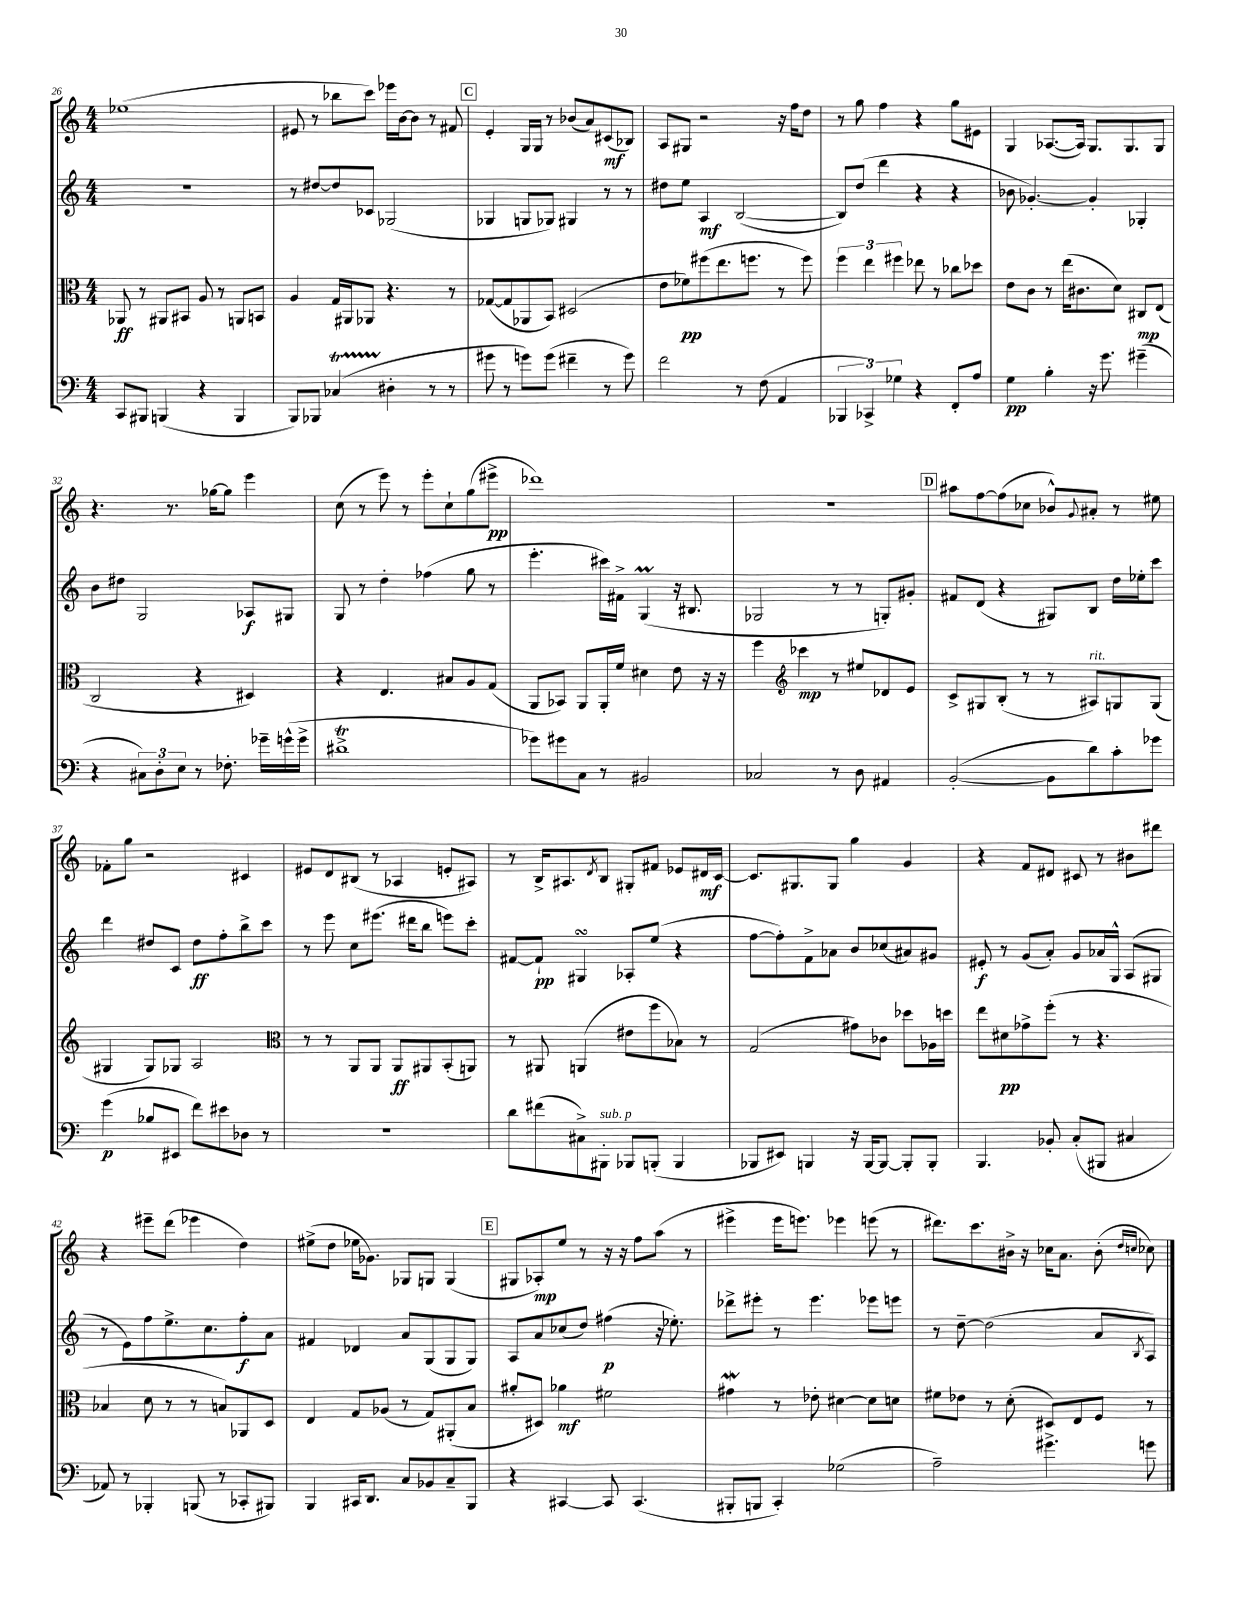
<<
\new StaffGroup <<
\new Staff = "s0" {
    \clef treble \key c \major \numericTimeSignature \time 4/4
    ees''1( |
    eis'8 r8 bes''8 c'''8) ees'''16 b'16~ b'8 r8 fis'8 |
    \mark \markup { \box "C" } e'4-. g16 g16 r8 bes'8( a'8) cis'8\mf( bes8) |
    a8 gis8 r2 r16 f''16 d''8 |
    r8 g''8 f''4 r4 g''8 eis'8 |
    g4 aes8.~( aes16) g8. g8. g8 |
    r4. r8. ges''16~ ges''8 e'''4 |
    c''8( r8 e'''8) r8 e'''8-. c''8-! g''8( eis'''8->\pp |
    des'''1) |
    R1 |
    \mark \markup { \box "D" } ais''8 f''8~ f''8( ces''8 bes'8-^) \appoggiatura { g'8 } ais'8-. r8 eis''8 |
    fes'8-. g''8 r2 cis'4 |
    eis'8 d'8 bis8( r8 aes4 e'8-. ais8) |
    r8 b16-> ais8. \acciaccatura { d'8 } b8 gis8-. fis'8 ees'8 dis'16\mf c'16~ |
    c'8. gis8. gis8 g''4 g'4 |
    r4 f'8 dis'8 cis'8 r8 bis'8 dis'''8 |
    r4 eis'''8-- d'''8( ees'''4 d''4) |
    eis''8->( d''8 ees''16 ges'8.) ges8 g8 g4( |
    \mark \markup { \box "E" } gis8 aes8-.\mp) e''8 r8 r16 r16 f''8 a''8( r8 |
    eis'''4-> eis'''16 e'''8.) ees'''4 e'''8( r8 |
    dis'''8.) c'''8. bis'16-> r16 ces''16 a'8. bis'8-.( \grace { d''16 c''16 } ces''8) \bar "|." |
}
\new Staff = "s1" {
    \clef treble \key c \major \numericTimeSignature \time 4/4
    r1 |
    r8 dis''8~ dis''8 ces'8 ges2( |
    \mark \markup { \box "C" } ges4 g8 ges8) gis4 r8 r8 |
    dis''8 e''8 a4\mf b2~( |
    b8) d''8( d'''4 r4 r4 |
    bes'8 ges'4.~-.) ges'4-. ges4-. |
    b'8 dis''8 g2 aes8\f gis8 |
    g8 r8 d''4-. fes''4( g''8 r8 |
    e'''4.-. cis'''16) fis'16-> g4\prall( r16 bis8. |
    ges2 r8 r8 g8-.) gis'8-. |
    \mark \markup { \box "D" } fis'8 d'8( r4 gis8) b8 d''16 ees''16-. c'''8 |
    d'''4 dis''8 c'8 dis''8\ff f''8-. b''8-> c'''8 |
    r8 e'''8 c''8 eis'''8.( dis'''16 b''8 e'''8) c'''8-. |
    fis'8~ fis'8-!\pp gis4\turn aes8-. e''8( r4 |
    f''8~ f''8-.) f'8-> aes'8 b'8 ces''8( ais'8) gis'8 |
    eis'8-.\f r8 g'8( a'8-.) g'8 aes'16 g16-^ a8( gis8 |
    r8 e'8) f''8 e''8.-> c''8. f''8-.\f a'8 |
    fis'4 des'4 a'8 g8( g8 g8) |
    \mark \markup { \box "E" } a8 a'8 ces''8( d''8) fis''4\p( r16 ees''8.-.) |
    des'''8-> eis'''8-. r8 eis'''4. ees'''8 e'''8 |
    r8 d''8~-- d''2( a'8 \acciaccatura { b8 } a8) \bar "|." |
}
\new Staff = "s2" {
    \clef alto \key c \major \numericTimeSignature \time 4/4
    aes,8\ff r8 ais,8 bis,8 a8 r8 a,8 b,8 |
    a4 g16 ais,16 aes,8 r4. r8 |
    \mark \markup { \box "C" } ges8~( ges8 aes,8 b,8) dis2( |
    e'8 fes'8\pp) fis''8( e''8. f''8. r8 f''8) |
    \tuplet 3/2 { f''4 e''4 fis''4 } ees''8 r8 ces''8 des''8 |
    e'8 c'8 r8 e''16( cis'8. d'8) cis8\mp e8( |
    c2 r4 dis4) |
    r4 e4. bis8 a8 g8( |
    a,8 bes,8) a,8 a,16-. f'16 dis'4 e'8 r16 r16 |
    f''4 \clef treble ces'''4\mp r8 eis''8 des'8 e'8 |
    \mark \markup { \box "D" } c'8-> gis8 b8-.( r8 r8 ais8^\markup { \italic "rit." }) g8 g8( |
    gis4 gis8) ges8 a2 |
    \clef alto r8 r8 a,8 a,8 a,8\ff ais,8 b,8-.( a,8) |
    r8 ais,8 a,4( eis'8 f''8 bes8) r8 |
    g2( gis'8) ces'8 des''8 aes16 d''16 |
    e''8 dis'8\pp ges'8-> f''8-.( r8 r4. |
    bes4 d'8 r8 r8 b8) aes,8 d8 |
    e4 g8 aes8( r8 g8) ais,8-.( b8 |
    \mark \markup { \box "E" } ais'8-. dis8) aes'4\mf fis'2 |
    gis'4\mordent r8 ees'8-. dis'4~ dis'8 d'8 |
    fis'8 ees'8 r8 d'8-.( dis8) e8 f8 r8 \bar "|." |
}
\new Staff = "s3" {
    \clef bass \key c \major \numericTimeSignature \time 4/4
    c,8 bis,,8 b,,4( r4 b,,4 |
    b,,8) bes,,8 ces4\startTrillSpan( dis4-.\stopTrillSpan r8 r8 |
    \mark \markup { \box "C" } gis'8 r8 g'8) g'8( fis'4-- r8 g'8) |
    f'2 r8 f8( a,4 |
    \tuplet 3/2 { bes,,4 ces,4->) ges4 } r4 f,8-. a8 |
    g4\pp b4-. r16 g'8. gis'4--( |
    r4 \tuplet 3/2 { cis8) d8-. e8 } r8 fes8.-. ges'16-- g'16-^( g'16-> |
    dis'1->\trill |
    ges'8) gis'8 c8 r8 bis,2 |
    ces2 r8 d8 ais,4 |
    \mark \markup { \box "D" } b,2~-.( b,8 d'8) c'8-. ges'8 |
    g'4\p( bes8 eis,8 f'8) eis'8 des8 r8 |
    R1 |
    d'8 fis'8( cis8->) bis,,8-.^\markup { \italic "sub. p" } bes,,8 b,,8-.( b,,4 |
    bes,,8 eis,8) b,,4 r16 b,,16~ b,,8~ b,,8-. b,,8-. |
    b,,4. bes,8-. c8-.( bis,,8 cis4 |
    aes,8) r8 bes,,4-. b,,8( r8 ces,8-. bis,,8) |
    b,,4 cis,16 d,8. c8 bes,8 c8-- b,,8 |
    \mark \markup { \box "E" } r4 cis,4~ cis,8 cis,4.( |
    bis,,8-. b,,8 c,4-.) ges2( |
    a2--) gis'4.-> g'8 \bar "|." |
}
>>
>>
\layout { \context { \Score currentBarNumber = #26 } }
